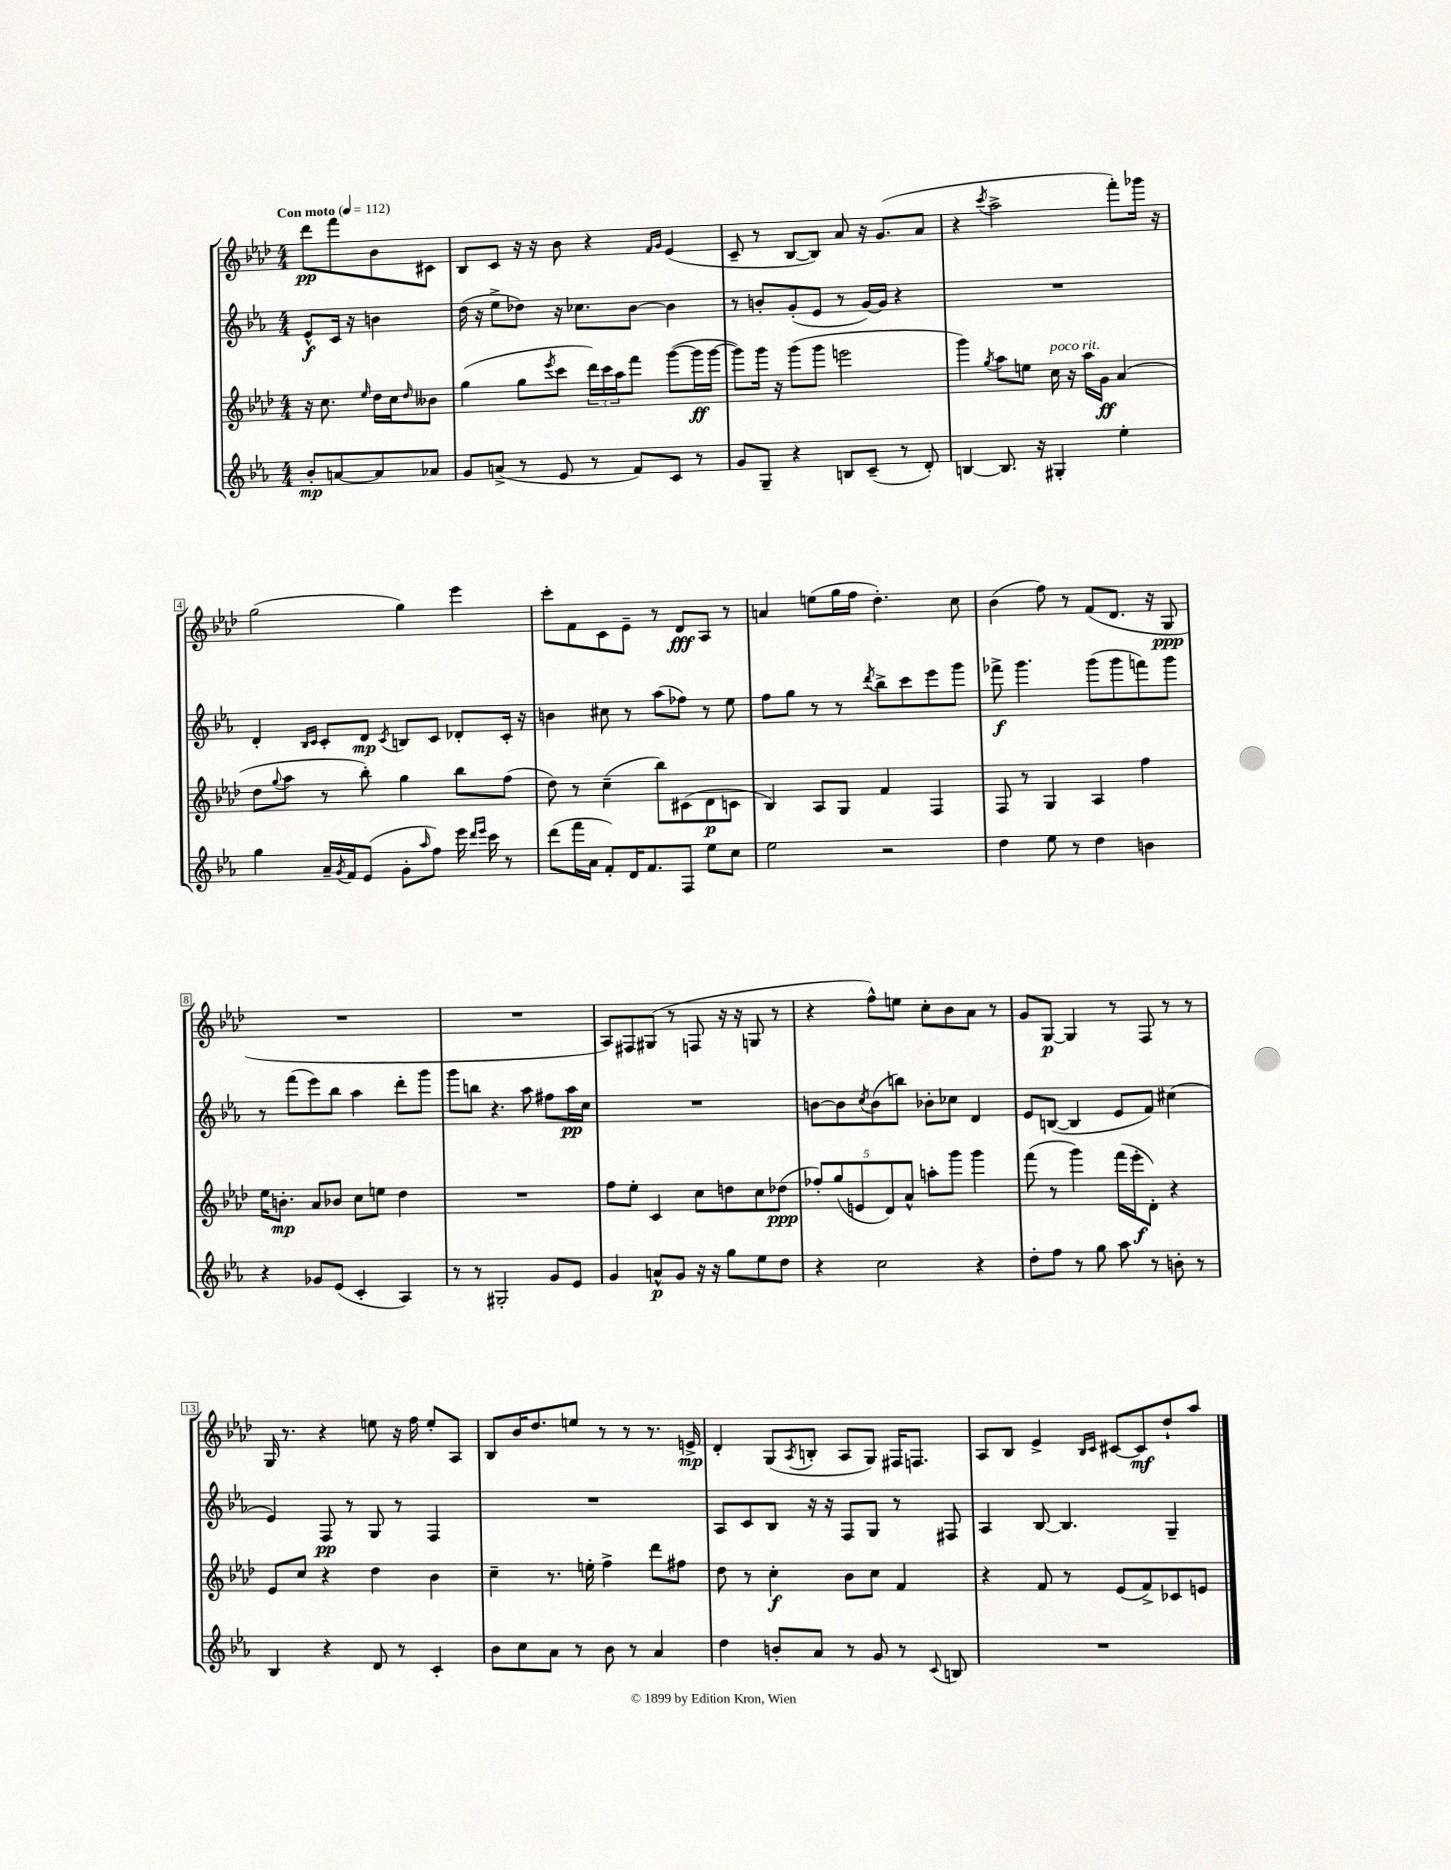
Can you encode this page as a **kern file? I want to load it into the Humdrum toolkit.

**kern	**kern	**kern	**kern
*staff4	*staff3	*staff2	*staff1
*clefG2	*clefG2	*clefG2	*clefG2
*k[b-e-a-]	*k[b-e-a-d-]	*k[b-e-a-]	*k[b-e-a-d-]
*M4/4	*M4/4	*M4/4	*M4/4
*MM112	*MM112	*MM112	*MM112
8b-'/L	16r	8e-^^/L	8ddd-\L
.	8.cc\	.	.
[8a/	.	16c/Jk	8fff\
.	.	16r	.
.	16qqee-/	.	.
8a/]	16dd-\LL	4b\	8b-\
.	16cc\J	.	.
.	16qqdd-/	.	.
8a-/J	8b--\J	.	8c#\J
=	=	=	=
8g/L	(4gg\	(16dd\	8B-/L
.	.	16r	.
(8a^/J	.	8ee-^\L	8c/J
8r	8gg\L	8dd-\J)	16r
.	.	.	16r
.	8qeee-/	.	.
8e-/	8ccc\J	16r	8b-\
.	.	8.cc-\L	.
8r	24ddd-\LL)	.	4r
.	24ccc\	.	.
.	24aa-\J	.	.
8f/L)	8fff\J	[8b-\J	.
.	.	.	16qqf/LL
.	.	.	16qqg/JJ
8c/J	([8ggg\L	4b-\]	(4e-/
8r	16ggg\]L	.	.
.	[16ggg\JJ	.	.
=	=	=	=
8g/L	8ggg\]L)	8r	8c~/
8G~/J	16ggg\Jk	8b'/L	8r
.	16r	.	.
4r	(8ggg\L	(8g'/	[8B-/L
.	8ggg\J	8e-/J	8B-/]J)
8B/L	2eee\	8r	8a-/
(8c~/J	.	[16g/LL)	16r
.	.	16g/]JJ	(8.g/L
8r	.	4r	.
8d'/)	.	.	8a-/J
=	=	=	=
[4B/	4ggg\)	1r	4r
.	8qgg/	.	8qccc/
8.B/]	8aa-\L	.	2aa-^\
.	8ee\J	.	.
16r	.	.	.
4G#'/	16cc\	.	.
.	16r	.	.
.	16aa-\LL	.	.
.	16g\JJ	.	.
4ee-'\	(4a-/	.	8fff'\L)
.	.	.	16ggg-\Jk
.	.	.	16r
=	=	=	=
4gg\	8dd-\L	4d'/	(2gg\
.	8qqgg/	.	.
.	8aa-\J	.	.
.	.	16qqB-/LL	.
.	.	16qqc/JJ	.
16a-~/LL	8r	8c'/L	.
8qg/	.	.	.
16f/J	.	.	.
(8e-/J	8bb-'\)	8d/J	.
.	.	8qc/	.
8g'\L	4gg\	8B/L	4gg\)
16qqaa-/	.	.	.
8ff\J)	.	8c/J	.
16eee-\	8bb-\L	8d-'/L	4eee-\
16qqddd/LL	.	.	.
16qqeee-/JJ	.	.	.
16ccc\	.	.	.
8r	(8ff\J	16c'/Jk	.
.	.	16r	.
=	=	=	=
(8ddd\L	8dd-\)	4b\	8ccc'\L
16fff\L	8r	.	8f\
16a-\JJ	.	.	.
8f'/L)	(4cc~\	8cc#\	8c\
16d/K	.	8r	8e-~\J
8.f/	.	.	.
.	8bb-\L)	(8aa-\L	8r
8F/J	(8c#\	8ff-\J)	8d-/L
8ee-\L	8d-\	8r	8A-/J
8cc\J	8c\J	8ee-\	8r
=	=	=	=
2ee-\	4B-/)	8ff\L	4a/
.	.	8gg\J	.
.	8A-/L	8r	(8ee\L
.	8G/J	8r	16gg\L
.	.	.	16ff\JJ
.	.	8qddd/	.
2r	4f/	8bb-^\L	4.dd-'\)
.	.	8ccc\	.
.	4F/	8eee-\	.
.	.	8ggg\J	8cc\
=	=	=	=
4dd\	8F/	8fff-^\	(4b-\
.	8r	4.ggg\	.
8ee-\	4G/	.	8ff\)
8r	.	.	8r
4dd\	4A-/	(8ggg\L	(8f/L
.	.	8ggg\	8.d-/J
4b\	4ff\	8fff\)	.
.	.	.	16r
.	.	8ggg\J	8G/
=	=	=	=
4r	16ee-\LK	8r	1r
.	8.b'\J	.	.
.	.	(8fff\L	.
8g-/L	8a-/L	8eee-\)	.
(8e-/J	8b-/J	8bb-\J	.
4c'/	8cc\L	4aa-\	.
.	8ee\J	.	.
4A-/)	4dd-\	8ddd'\L	.
.	.	8ggg\J	.
=	=	=	=
8r	1r	8ggg\L	1r
8r	.	8bb\J	.
2G#'/	.	4.r	.
.	.	8aa-\	.
8g/L	.	8ff#\L	.
8e-/J	.	16aa-\L	.
.	.	16cc\JJ	.
=	=	=	=
4g/	8ff\L	1r	8A-/L)
.	8ee-'\J	.	8F#/
8a^^/L	4c/	.	(8G#/J
8g/J	.	.	8r
16r	8cc\L	.	8F/
16r	.	.	.
8gg\L	8dd\	.	16r
.	.	.	16r
8ee-\	8cc\	.	8G/
8dd\J	(8dd-\J	.	8r
=	=	=	=
4r	10ff-'/L)	[8b\L	4r
.	(10gg/	.	.
.	.	8b\]	.
.	10e/	.	.
.	.	8qcc/	.
2cc\	.	(8b\	8ff^^\L)
.	10d-/)	.	.
.	.	8bb\J)	8ee\J
.	10a-^^/J	.	.
.	8aa'\L	8b-'\L	8cc'\L
.	8ggg\J	8cc-\J	8b-\
4r	4ggg\	4d/	8a-\J
.	.	.	8r
=	=	=	=
8dd'\L	(8fff\	8e-/L	8g/L
8ff\J	8r	([8B/J	[8G/J
8r	4ggg\)	4B/]	4G/]
8gg\	.	.	.
8aa-\	(16fff\LL	8e-/L	8r
.	16eee-'\J	.	.
8r	8d-'\J)	8f/J)	8F/
8b'\	4r	(4cc#\	8r
8r	.	.	8r
=	=	=	=
4B-/	8e-/L	4e-/)	16G/
.	.	.	8.r
.	8cc/J	.	.
4r	4r	8F/	4r
.	.	8r	.
8d/	4dd-\	8G/	8ee\
8r	.	8r	16r
.	.	.	16ff\
4c'/	4b-\	4F/	8ee'/L
.	.	.	8A-/J
=	=	=	=
8b-\L	4cc~\	1r	8B-/L
8cc\	.	.	16b-/K
.	.	.	8.dd-/
8a-\J	8.r	.	.
8r	.	.	8ee/J
.	16ee'\	.	.
8b-\	4ff^\	.	8r
8r	.	.	8r
4a-/	8ddd-\L	.	8.r
.	8ff#\J	.	.
.	.	.	16e^/
=	=	=	=
4dd\	8dd-\	8A-/L	4d-'/
.	8r	8c/	.
8b'/L	4cc'\	8B-/J	(8G/L
.	.	.	8qA-/
8a-/J	.	16r	8B'/J
.	.	16r	.
8r	8b-\L	8F/L	8A-/L
8g/	8cc\J	8G/J	8G/J)
8r	4f/	8r	16F#/LK
.	.	.	8.F/J
8qqc/	.	.	.
8B/	.	8F#/	.
=	=	=	=
1r	4r	4A-/	8A-/L
.	.	.	8B-/J
.	8f/	[8B-/	4e-^/
.	8r	4.B-/]	.
.	.	.	16qqB-/LL
.	.	.	16qqc/JJ
.	(8e-/L	.	[8c#/L
.	8f^/)	.	8c#/]
.	8c-/	4G~/	8dd-`/
.	8e/J	.	8aa-/J
==	==	==	==
*-	*-	*-	*-
